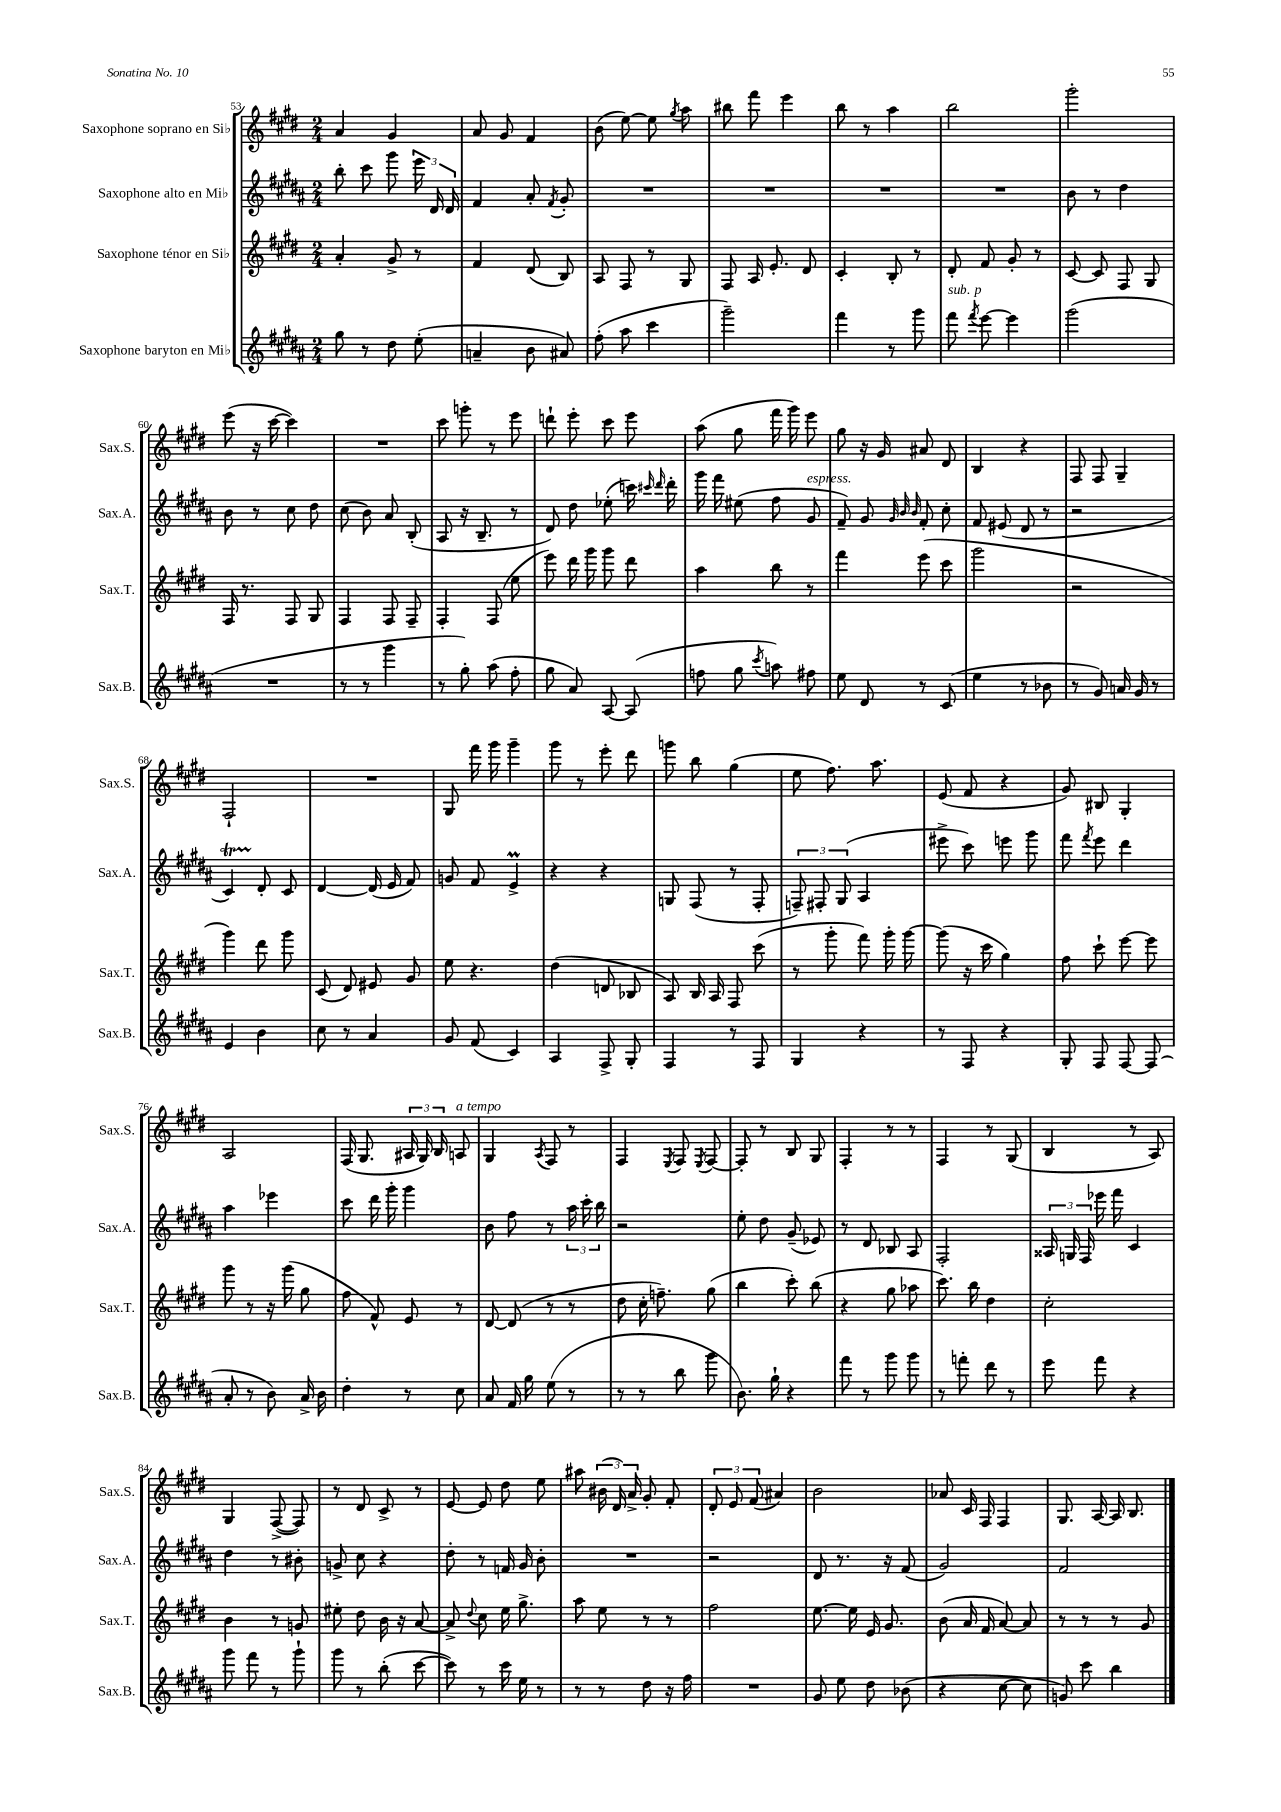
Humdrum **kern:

**kern	**kern	**kern	**kern
*staff4	*staff3	*staff2	*staff1
*clefG2	*clefG2	*clefG2	*clefG2
*k[f#c#g#d#a#]	*k[f#c#g#d#]	*k[f#c#g#d#a#]	*k[f#c#g#d#]
*M2/4	*M2/4	*M2/4	*M2/4
8gg#	4a'	8bb'	4a
8r	.	8ccc#	.
8dd#	8g#^	8ggg#	4g#
(8ee'	8r	24eee	.
.	.	24d#	.
.	.	24d#	.
=	=	=	=
4a~	4f#	4f#	8a
.	.	.	8g#
8b	(8d#	8a#'	4f#
.	.	8qf#	.
8a#)	8B)	8g#'	.
=	=	=	=
(8ff#'	8A	2r	(8b
8aa#	8F#	.	[8ee)
4ccc#	8r	.	8ee]
.	.	.	8qgg#
.	8G#	.	8aa
=	=	=	=
2ggg#~)	8F#	2r	8bb#
.	16A	.	8fff#
.	8.e'	.	.
.	.	.	4eee
.	8d#	.	.
=	=	=	=
4fff#	4c#'	2r	8bb
.	.	.	8r
8r	8B'	.	4aa
8ggg#	8r	.	.
=	=	=	=
8fff#	8d#'	2r	2bb
8qfff#	.	.	.
[8eee	8f#	.	.
4eee]	8g#'	.	.
.	8r	.	.
=	=	=	=
(2ggg#	[8c#	8b	2ggg#'
.	8c#]	8r	.
.	8F#	4dd#	.
.	8G#	.	.
=	=	=	=
2r	16F#	8b	(8eee
.	8.r	.	.
.	.	8r	16r
.	.	.	[16ccc#
.	8F#	8cc#	4ccc#])
.	8G#	8dd#	.
=	=	=	=
8r	4F#	(8cc#	2r
8r	.	8b)	.
4ggg#	8F#	8a#	.
.	8F#~	(8B'	.
=	=	=	=
8r	4F#'	8A#	8ccc#
8gg#')	.	16r	8ggg'
.	.	8.B~	.
(8aa#	(8F#	.	8r
8ff#'	8ee	8r	8eee
=	=	=	=
8gg#	8eee)	8d#)	8ddd`
8a#)	16ddd#	8dd#	8eee'
.	16ggg#	.	.
[8A#	8ggg#	(8ee-'	8ccc#
(8A#]	8ddd#	16ccc)	8eee
.	.	16qqccc#	.
.	.	16qqddd#	.
.	.	16ddd#'	.
=	=	=	=
8ff	4aa	16ggg#	(8aa
.	.	16fff#	.
8gg#	.	(8ee#	8gg#
8qccc#	.	.	.
8aa)	8bb	8ff#	16fff#
.	.	.	16ggg#)
8ff#	8r	8g#	8eee
=	=	=	=
8ee	4fff#	8f#~)	8gg#
8d#	.	8g#	16r
.	.	.	16g#
.	.	32qqg#	.
.	.	32qqb	.
.	.	32qqb	.
8r	(8eee	8f#'	8a#
(8c#	8ccc#	8cc#'	8d#
=	=	=	=
4ee	2ggg#	8f#	4B
.	.	(8e#	.
8r	.	8d#	4r
8b-	.	8r	.
=	=	=	=
8r	2r	2r	8F#
8g#)	.	.	8F#
16a	.	.	4G#~
16g#	.	.	.
8r	.	.	.
=	=	=	=
4e	4ggg#)	4c#)	2F#`
4b	8ddd#	8d#'	.
.	8ggg#	8c#	.
=	=	=	=
8cc#	(8c#	[4d#	2r
8r	8d#)	.	.
4a#	8e#	(16d#]	.
.	.	16e	.
.	8g#	8f#)	.
=	=	=	=
8g#	8ee	8g	8G#
(8f#	4.r	8f#	16fff#
.	.	.	16ggg#
4c#)	.	4e^	4ggg#~
=	=	=	=
4A#	(4dd#	4r	8ggg#
.	.	.	8r
8F#^	8d	4r	8eee'
8G#'	8B-	.	8ddd#
=	=	=	=
4F#	8A)	8G	8ggg
.	16B	(8F#	8bb
.	16A	.	.
8r	8F#	8r	(4gg#
8F#	(8ccc#	8F#'	.
=	=	=	=
4G#	8r	12F~)	8ee
.	.	12F#'	.
.	8ggg#'	.	8.ff#)
.	.	(12G#	.
4r	8fff#)	4A#	.
.	.	.	8.aa
.	16ggg#'	.	.
.	[16ggg#	.	.
=	=	=	=
8r	(8ggg#]	8eee#^	(8e
8F#	16r	8ccc#)	8f#
.	16ccc#	.	.
4r	4gg#)	8eee	4r
.	.	8ggg#	.
=	=	=	=
8G#'	8ff#	8fff#	8g#)
.	.	8qfff#	.
8F#	8ccc#`	8eee	8B#
[8F#	[8eee	4ddd#	4G#'
(8F#]	8eee]	.	.
=	=	=	=
8a#'	8ggg#	4aa#	2A
8r	8r	.	.
8b)	16r	4eee-	.
.	(16ggg#	.	.
16a#^	8gg#	.	.
16b	.	.	.
=	=	=	=
4dd#'	8ff#	8ccc#	(16F#
.	.	.	8.G#
.	8f#^^)	16ddd#	.
.	.	16ggg#'	.
8r	8e	4ggg#	24A#
.	.	.	24G#)
.	.	.	24B
8cc#	8r	.	8A
=	=	=	=
8a#	[8d#	8b	4G#
16f#	(8d#]	8ff#	.
16gg#	.	.	.
.	.	.	8qA
(8ee	8r	8r	8F#
8r	8r	24aa#	8r
.	.	24ccc#'	.
.	.	24bb	.
=	=	=	=
8r	8dd#	2r	4F#
8r	16cc#'	.	.
.	8.ff~)	.	.
.	.	.	8qE
8bb	.	.	8F#
.	.	.	8qE
8ggg#	(8gg#	.	[8F#
=	=	=	=
8.b)	4bb	8ee'	8F#']
.	.	8dd#	8r
16gg#`	.	.	.
4r	8ccc#')	(8g#~	8B
.	(8bb	8e-)	8G#
=	=	=	=
8fff#	4r	8r	4F#'
8r	.	8d#	.
8ggg#	8gg#	8B-	8r
8ggg#	8aa-	8A#	8r
=	=	=	=
8r	8.ccc#)	2F#'	4F#
8fff'	.	.	.
.	16bb	.	.
8ddd#	4dd#	.	8r
8r	.	.	(8G#
=	=	=	=
8eee	2cc#'	24A##	4B
.	.	24G	.
.	.	24F#	.
8fff#	.	16eee-	.
.	.	16fff#	.
4r	.	4c#	8r
.	.	.	8A)
=	=	=	=
8ggg#	4b	4dd#	4G#
8fff#	.	.	.
8r	8r	8r	([8F#^
8ggg#`	8g	8b#'	8F#])
=	=	=	=
8ggg#	8ee#'	8g^	8r
8r	8dd#	8cc#	8d#
(8bb'	16b	4r	8c#^
.	16r	.	.
[8ccc#	[8a	.	8r
=	=	=	=
8ccc#])	8a^]	8dd#'	[8e
.	8qqdd#	.	.
8r	8cc#	8r	8e]
16ccc#	16ee	16f	8dd#
16ee	8.gg#^	16g#	.
8r	.	8b'	8ee
=	=	=	=
8r	8aa	2r	8aa#
8r	8ee	.	(24b#
.	.	.	24d#)
.	.	.	24a^
8dd#	8r	.	8g#'
16r	8r	.	8f#'
16ff#	.	.	.
=	=	=	=
2r	2ff#	2r	12d#'
.	.	.	12e
.	.	.	(12f#
.	.	.	4a#)
=	=	=	=
8g#	[8.ee	8d#	2b
8ee	.	8.r	.
.	16ee]	.	.
8dd#	16e	.	.
.	8.g#	16r	.
(8b-	.	(8f#	.
=	=	=	=
4r	(8b	2g#)	8a-
.	16a	.	16c#
.	16f#	.	16F#
[8cc#	[8a)	.	4F#
8cc#]	8a]	.	.
=	=	=	=
8g)	8r	2f#	8.G#
8ccc#	8r	.	.
.	.	.	[16A
4bb	8r	.	16A]
.	.	.	8.B
.	8g#	.	.
==	==	==	==
*-	*-	*-	*-
